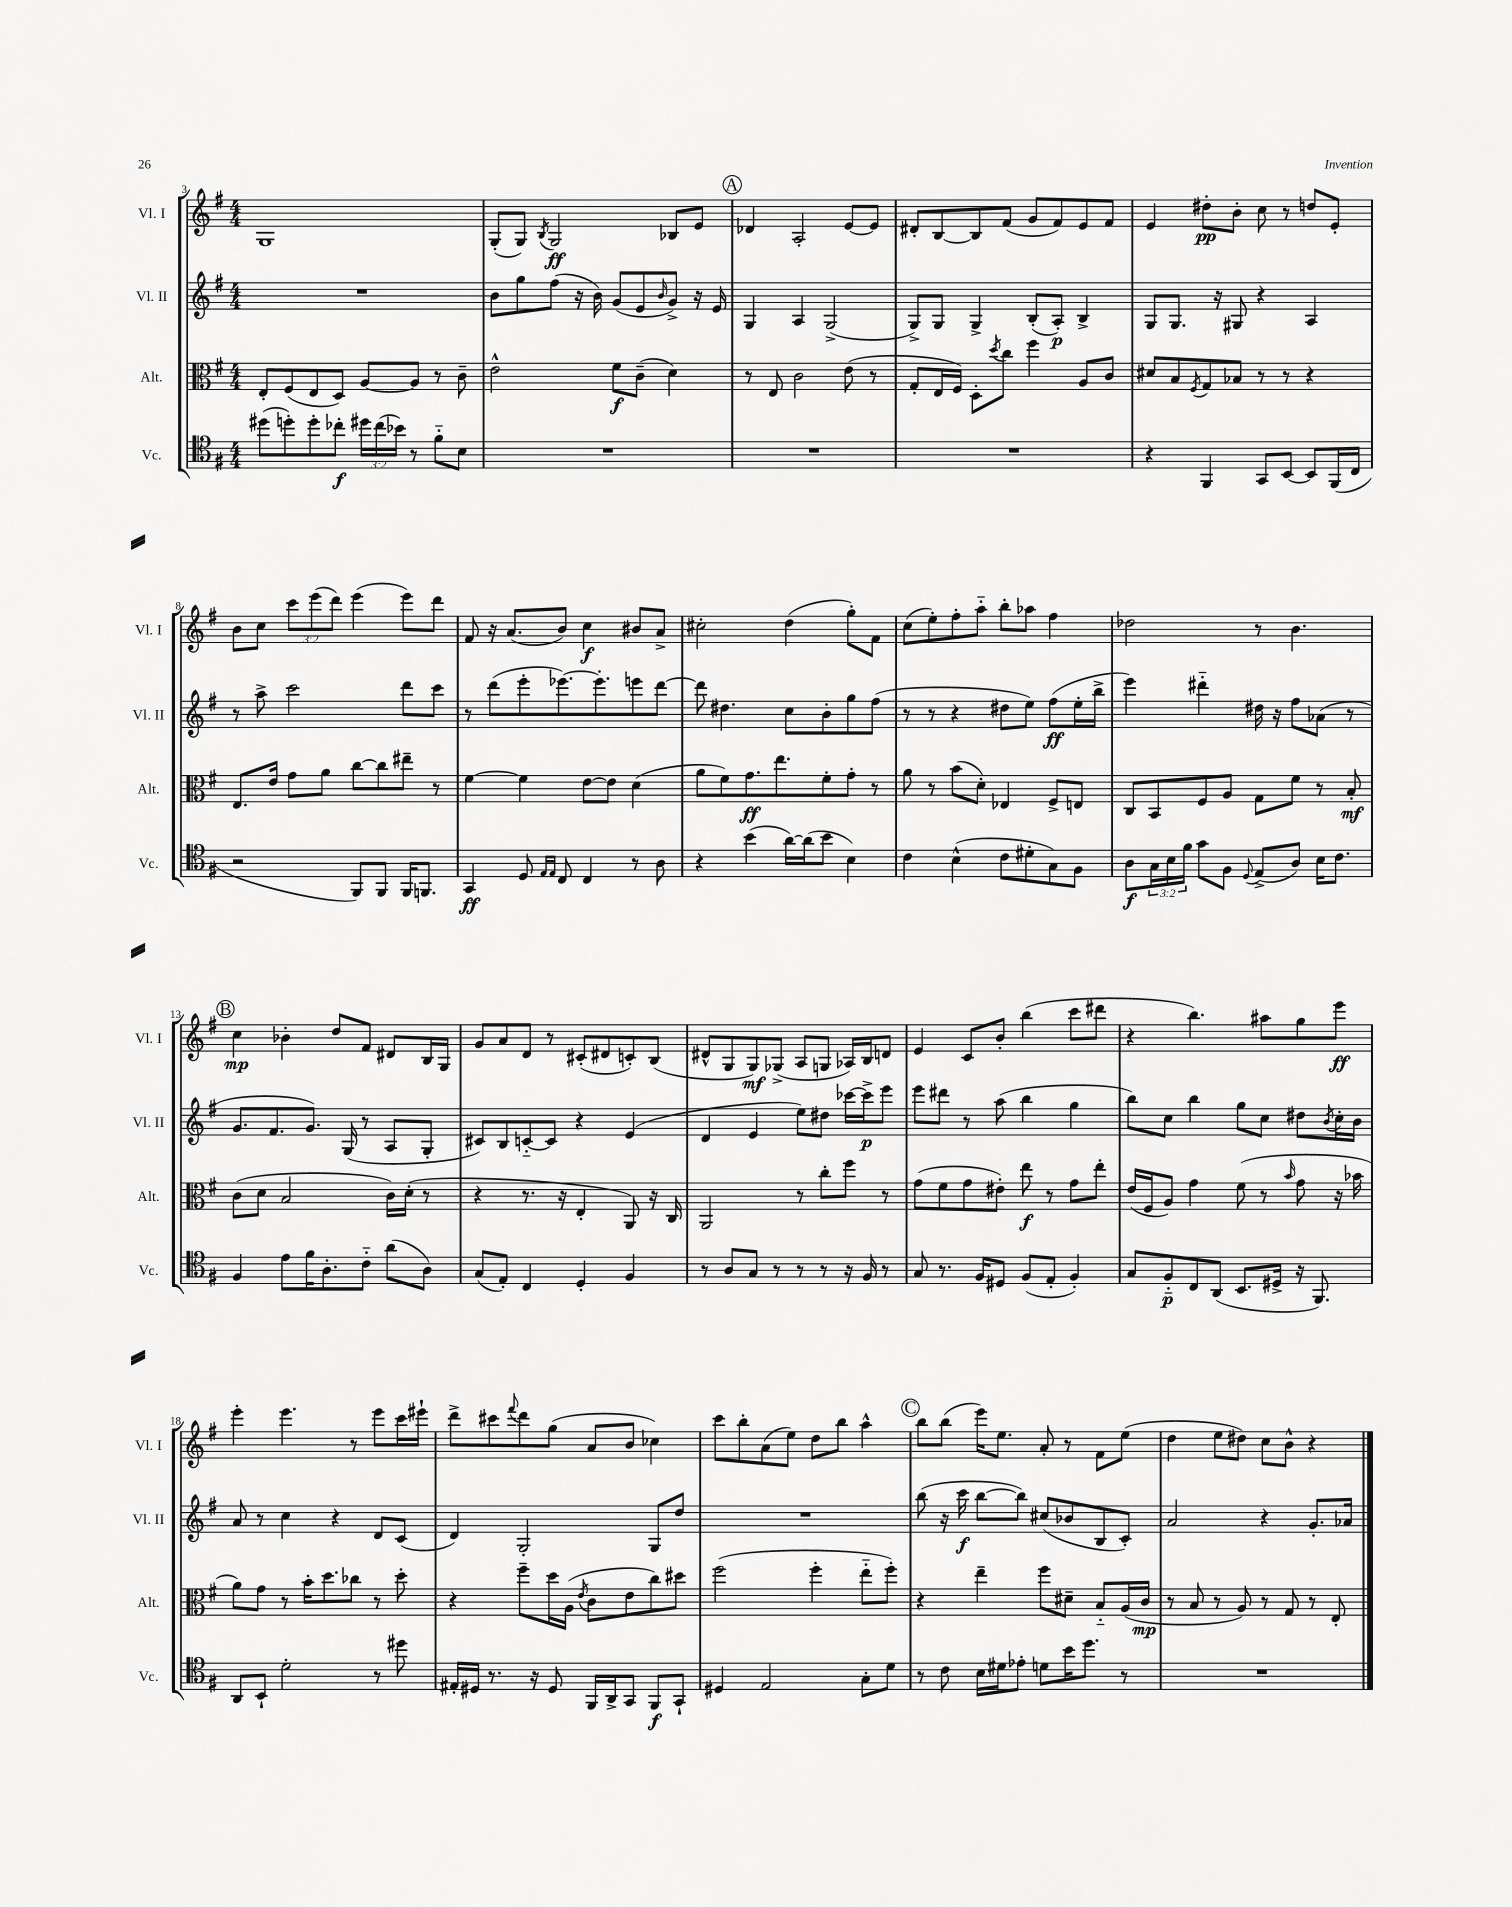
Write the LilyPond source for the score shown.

<<
\new StaffGroup <<
\new Staff = "s0" \with { instrumentName = "Vl. I" shortInstrumentName = "Vl. I" } {
    \clef treble \key g \major \numericTimeSignature \time 4/4 \override Staff.TupletNumber.text = #tuplet-number::calc-fraction-text
    g1 |
    g8-.( g8) \acciaccatura { b8 } g2\ff bes8 e'8 |
    \mark \markup { \circle "A" } des'4 a2-. e'8~ e'8 |
    dis'8-. b8~ b8 fis'8( g'8 fis'8) e'8 fis'8 |
    e'4 dis''8-.\pp b'8-. c''8 r8 d''8 e'8-. |
    b'8 c''8 \tuplet 3/2 { c'''8 e'''8( d'''8) } e'''4( e'''8) d'''8 |
    fis'8 r16 a'8.( b'8) c''4\f bis'8 a'8-> |
    cis''2-. d''4( g''8-.) fis'8 |
    c''8( e''8-.) fis''8-. a''8-_ b''8-. aes''8 fis''4 |
    des''2 r8 b'4. |
    \mark \markup { \circle "B" } c''4\mp bes'4-. d''8 fis'8 dis'8 b16 g16 |
    g'8 a'8 d'8 r8 cis'8-.( dis'8 c'8-.) b8( |
    dis'8-^ g8 g8\mf) ges8->( a8 g8 aes16) b16 d'8 |
    e'4 c'8 b'8-. b''4( c'''8 dis'''8 |
    r4 b''4.) ais''8 g''8 e'''8\ff |
    e'''4-. e'''4. r8 e'''8 c'''16 eis'''16-! |
    d'''8-> cis'''8 \appoggiatura { fis'''8 } d'''8 g''8( a'8 b'8 ces''4) |
    c'''8 b''8-. a'8( e''8) d''8 b''8 a''4-^ |
    \mark \markup { \circle "C" } b''8 b''8( e'''16) e''8. a'8-. r8 fis'8 e''8( |
    d''4 e''8 dis''8) c''8 b'8-^ r4 \bar "|." |
}
\new Staff = "s1" \with { instrumentName = "Vl. II" shortInstrumentName = "Vl. II" } {
    \clef treble \key g \major \numericTimeSignature \time 4/4
    R1 |
    b'8 g''8 fis''8( r16 b'16) g'8( e'8 \grace { b'16 } g'8->) r16 e'16 |
    \mark \markup { \circle "A" } g4 a4 g2->( |
    g8->) g8 g4-> b8-.( a8-.\p) b4-> |
    g8 g8. r16 gis8 r4 a4 |
    r8 a''8-> c'''2 d'''8 c'''8 |
    r8 d'''8( e'''8-. ees'''8.~) ees'''8.-. e'''8 d'''8~ |
    d'''8 dis''4. c''8 b'8-. g''8 fis''8( |
    r8 r8 r4 dis''8 e''8) fis''8\ff( e''16-. b''16-> |
    e'''4) dis'''4-_ dis''16 r16 fis''8 aes'8( r8 |
    \mark \markup { \circle "B" } g'8. fis'8. g'8.) g16( r8 a8 g8-. |
    cis'8) b8 c'8~-_ c'8 r4 e'4( |
    d'4 e'4 e''8) dis''8 ces'''16~ ces'''16->\p e'''8 |
    e'''8 dis'''8 r8 a''8( b''4 g''4 |
    b''8) c''8 b''4 g''8 c''8 dis''8 \acciaccatura { b'8 } c''16-. b'16 |
    a'8 r8 c''4 r4 d'8 c'8( |
    d'4) g2-. g8 d''8 |
    R1 |
    \mark \markup { \circle "C" } b''8( r16 c'''16\f b''8~ b''8) cis''8( bes'8 b8 c'8-.) |
    a'2 r4 g'8.-. aes'16 \bar "|." |
}
\new Staff = "s2" \with { instrumentName = "Alt." shortInstrumentName = "Alt." } {
    \clef alto \key g \major \numericTimeSignature \time 4/4
    e8-. fis8( e8 d8) a8~ a8 r8 c'8-- |
    e'2-^ fis'8\f c'8--( d'4) |
    \mark \markup { \circle "A" } r8 e8 c'2 e'8( r8 |
    g8-. e16 fis16) d8-. \acciaccatura { d''8 } c''8 fis''4 a8 c'8 |
    dis'8 b8 \acciaccatura { fis8 } g8 bes8 r8 r8 r4 |
    e8. e'16 g'8 a'8 c''8~ c''8 eis''8-- r8 |
    fis'4~ fis'4 e'8~ e'8 d'4( |
    a'8 fis'8) g'8.\ff e''8. fis'8-. g'8-. r8 |
    a'8 r8 b'8( d'8-.) ees4 fis8-> e8 |
    c8 b,8 fis8 a8 g8 fis'8 r8 b8-.\mf |
    \mark \markup { \circle "B" } c'8( d'8 b2 c'16) d'16-.( r8 |
    r4 r8. r16 e4-. a,8) r16 c16 |
    a,2 r8 c''8-. fis''8 r8 |
    g'8( fis'8 g'8 eis'8-.) e''8\f r8 g'8 e''8-. |
    e'16( fis16 a8) g'4 fis'8( r8 \grace { b'16 } g'8 r16 bes'16 |
    a'8) g'8 r8 b'16-. d''8. ces''8 r8 d''8-. |
    r4 fis''8-- d''16 a16( \acciaccatura { e'8 } c'8 e'8 c''8) dis''8 |
    fis''2( fis''4-. e''8-_ fis''8-.) |
    \mark \markup { \circle "C" } r4 e''4-- fis''8 dis'8-- b8-_ a16( c'16\mp |
    r8 b8 r8 a8) r8 g8 r8 e8-. \bar "|." |
}
\new Staff = "s3" \with { instrumentName = "Vc." shortInstrumentName = "Vc." } {
    \clef tenor \key g \major \numericTimeSignature \time 4/4 \override Staff.TupletNumber.text = #tuplet-number::calc-fraction-text
    dis''8( d''8-.) d''8-. ces''8-.\f \tuplet 3/2 { dis''16 ces''16( bes'16) } r8 fis'8-_ b8 |
    R1 |
    \mark \markup { \circle "A" } R1 |
    R1 |
    r4 fis,4 g,8 b,8~ b,8 fis,16( c16 |
    r2 fis,8) fis,8 fis,16 f,8. |
    g,4\ff d8 \grace { e16 e16 } c8 c4 r8 a8 |
    r4 b'4( a'16~) a'16( b'8 b4) |
    c'4 b4-^( c'8 dis'8-. g8) fis8 |
    a8\f \tuplet 3/2 { g16 b16 fis'16 } g'8 fis8 \appoggiatura { d8 } e8->( a8) b16 c'8. |
    \mark \markup { \circle "B" } fis4 e'8 fis'16 a8.-. c'8-_ a'8( a8) |
    g8( e8-.) c4 d4-. fis4 |
    r8 a8 g8 r8 r8 r8 r16 fis16 r8 |
    g8 r8. fis16 dis8 fis8( e8-. fis4-.) |
    g8 fis8-_\p c8 a,8( b,8. dis16-> r16 fis,8.) |
    a,8 b,8-! d'2-. r8 dis''8 |
    eis16-. dis16 r8. r16 dis8 fis,16 a,16-> g,8 fis,8\f g,8-! |
    dis4 e2 g8-. d'8 |
    \mark \markup { \circle "C" } r8 c'8 b16 dis'16 ees'8-. d'8 b'16 d''8. r8 |
    R1 \bar "|." |
}
>>
>>
\layout { \context { \Score currentBarNumber = #3 } }
